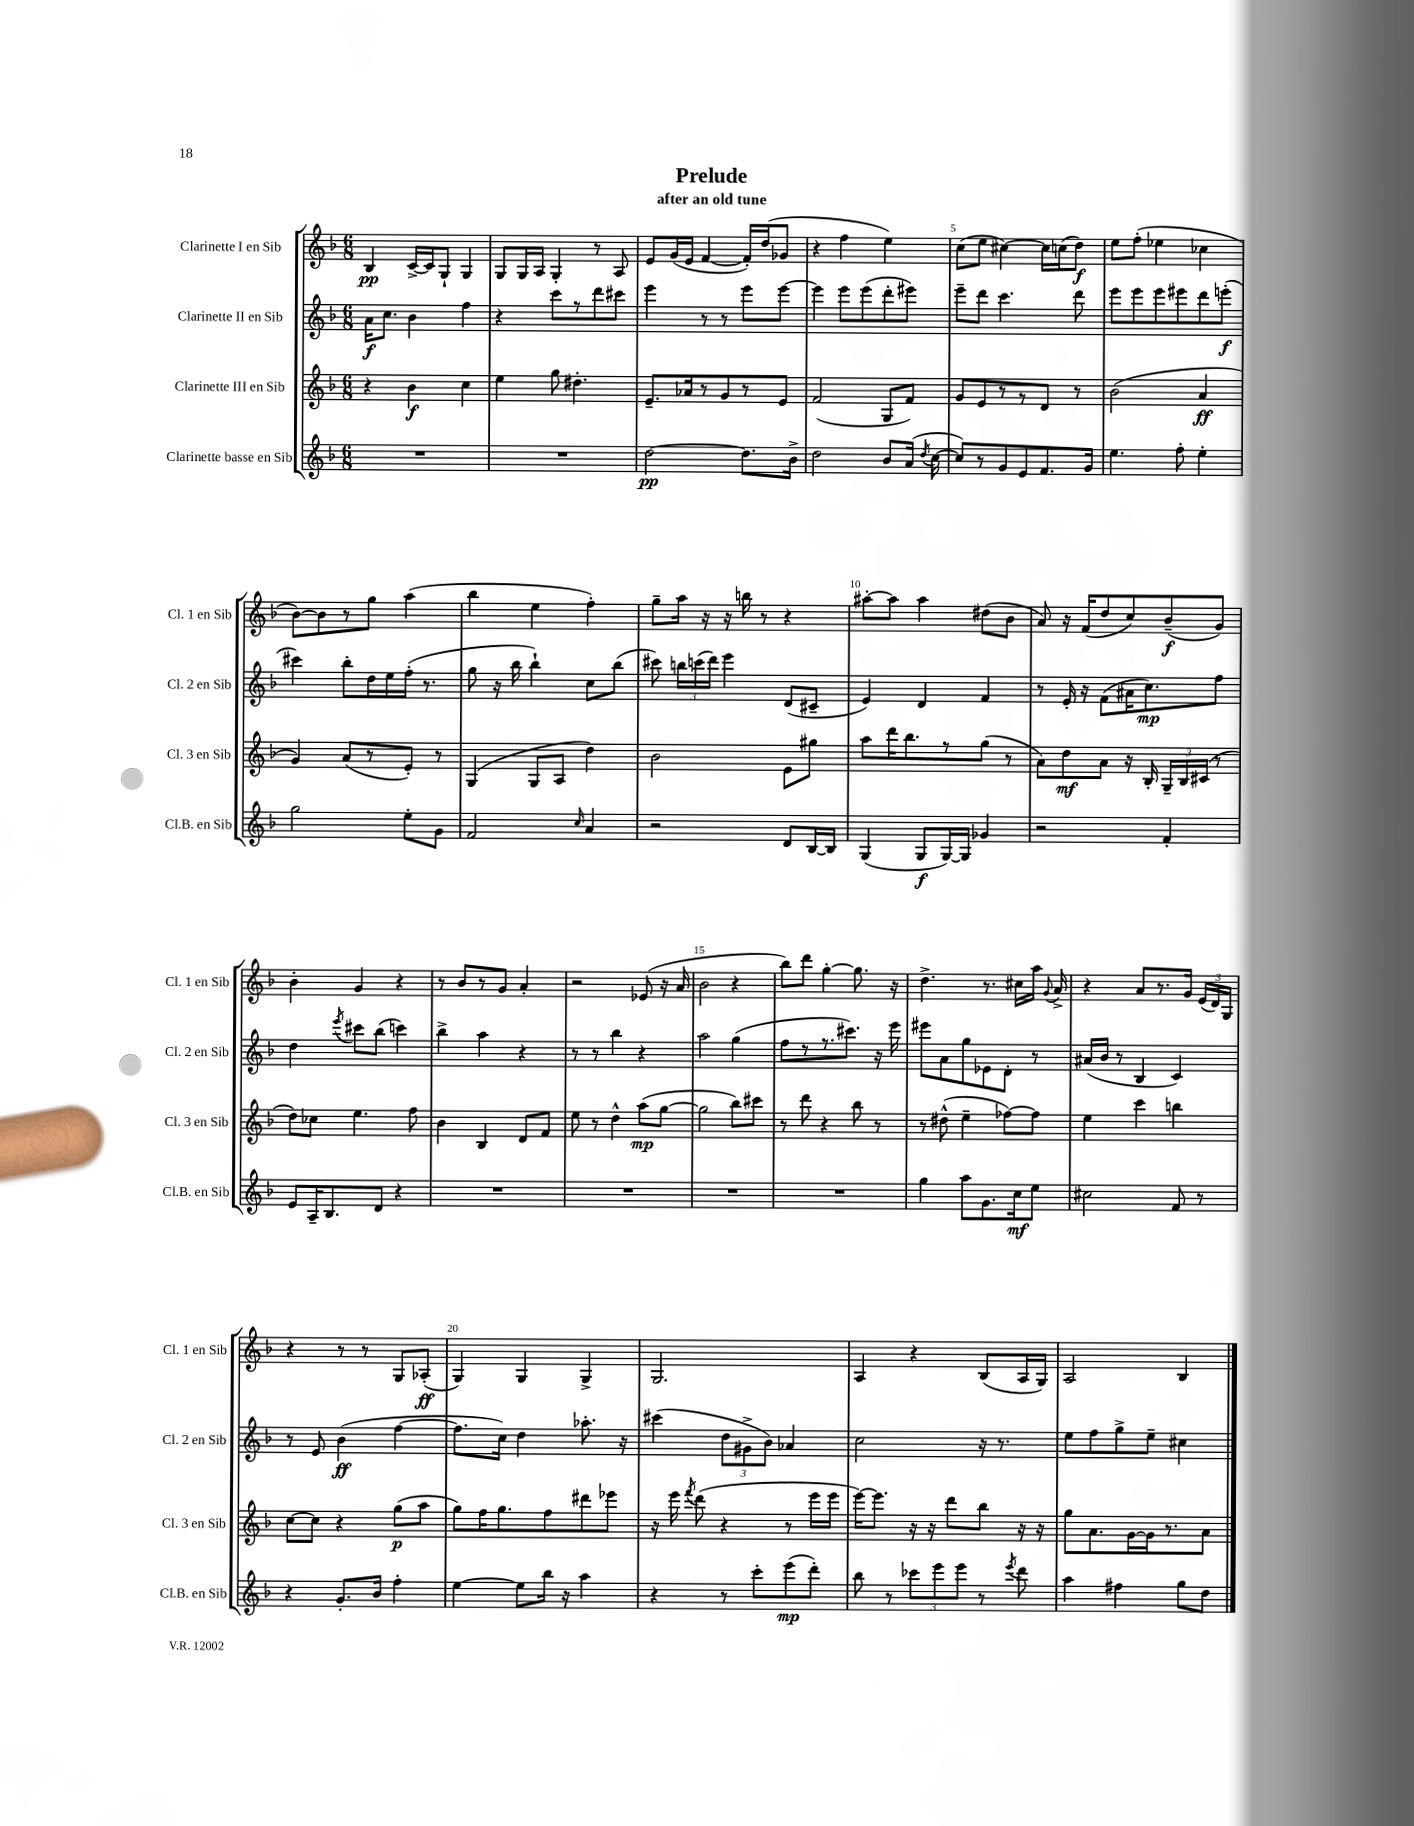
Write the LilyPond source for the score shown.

\header { title = "Prelude" subtitle = "after an old tune" }
<<
\new StaffGroup <<
\new Staff = "s0" \with { instrumentName = "Clarinette I en Sib" shortInstrumentName = "Cl. 1 en Sib" } {
    \clef treble \key f \major \numericTimeSignature \time 6/8
    \autoBeamOff bes4\pp c'16[~-> c'16 g8]-! g4 |
    g8[ g16 a16] g4-. r8 a8 |
    e'8[ g'16( e'16] f'4~ f'16[-.) d''16( ges'8] |
    r4 f''4 e''4) |
    c''8[( e''8] cis''4~) cis''16[ c''16( d''8]\f) |
    e''8[ f''8]-.( ees''4 ces''4 |
    bes'8[~) bes'8 r8 g''8] a''4( |
    bes''4 e''4 f''4-.) |
    g''8[-- a''16] r16 r16 b''16 r8 r4 |
    ais''8[~-. ais''8] ais''4 dis''8[( bes'8] |
    a'8) r16 f'16[( d''8 c''8) bes'8--\f( g'8]) |
    bes'4-. g'4 r4 |
    r8 bes'8[ r8 g'8] a'4-. |
    r2 ees'8( r16 a'16 |
    bes'2 r4 |
    bes''8[) d'''8] g''4~-. g''8. r16 |
    d''4.-> r8. cis''16[ a''16] \appoggiatura { g'8 } a'16-> |
    r4 a'8[ r8. g'16] \tuplet 3/2 { e'16[( d'16) g16] } |
    r4 r8 r8 g8[ aes8]-.\ff( |
    g4) g4 g4-> |
    g2. |
    a4 r4 bes8[( a16 g16]) |
    a2 bes4 \bar "|." |
}
\new Staff = "s1" \with { instrumentName = "Clarinette II en Sib" shortInstrumentName = "Cl. 2 en Sib" } {
    \clef treble \key f \major \numericTimeSignature \time 6/8
    \autoBeamOff a'16[\f c''8.] bes'4 f''4 |
    r4 c'''8[ r8 d'''8 cis'''8] |
    e'''4 r8 r8 e'''8[ e'''8]~ |
    e'''4 e'''8[ e'''8( d'''8-. eis'''8]) |
    e'''8[-- d'''8] c'''4. d'''8 |
    e'''8[ e'''8 e'''8 eis'''8 d'''8 e'''8]-.\f( |
    cis'''4) bes''8[-. d''16 e''16 f''16]-.( r8. |
    g''8 r16 bes''16 bes''4-!) c''8[ bes''8]( |
    cis'''8) \tuplet 3/2 { b''16[ c'''16( d'''16]) } e'''4 d'8[( cis'8]-- |
    e'4) d'4 f'4 |
    r8 e'16-. r16 f'8[( ais'16 c''8.\mp) f''8] |
    d''4 \acciaccatura { e'''8 } cis'''8[ bes''8]( c'''4) |
    bes''4-> a''4 r4 |
    r8 r8 bes''4 r4 |
    a''2 g''4( |
    f''8[ r8 r8. cis'''8.]) r16 e'''16 |
    eis'''8[ a'8 g''8 ees'8 d'8]-. r8 |
    ais'16[( bes'16] r8 bes4 c'4) |
    r8 e'8 bes'4\ff( f''4~ |
    f''8.[ c''16]) d''4 aes''8.-. r16 |
    cis'''4( \tuplet 3/2 { d''8[ gis'8-> bes'8]) } aes'4 |
    c''2 r16 r8. |
    e''8[ f''8 g''8-> e''8]-- cis''4 \bar "|." |
}
\new Staff = "s2" \with { instrumentName = "Clarinette III en Sib" shortInstrumentName = "Cl. 3 en Sib" } {
    \clef treble \key f \major \numericTimeSignature \time 6/8
    \autoBeamOff r4 bes'4\f c''4 |
    e''4 g''8 dis''4.-. |
    e'8.[-- aes'16 r8 g'8 r8 e'8] |
    f'2( g8[ f'8]) |
    g'8[ e'8 r8 r8 d'8] r8 |
    bes'2( a'4\ff |
    g'4) a'8[( r8 e'8]-.) r8 |
    g4( g8[ a8] d''4) |
    bes'2 e'8[ gis''8] |
    a''8[ d'''16 bes''8. r8 g''8]( r8 |
    a'8[) d''8\mf a'8] r16 bes16-. \tuplet 3/2 { g16[-- bes16 cis'16]( } r8 |
    d''8[) ces''8] e''4. f''8 |
    bes'4 bes4 d'8[ f'8] |
    e''8 r8 d''4-^ a''8[\mp( g''8]~ |
    g''2 bes''8[) cis'''8] |
    r8 d'''8 r4 bes''8 r8 |
    r8 dis''8-^( e''4-- fes''8[~) fes''8] |
    e''4 c'''4 b''4 |
    c''8[~ c''8] r4 g''8[\p( a''8] |
    g''8[) f''16 g''8. f''8 dis'''8 ees'''8] |
    r16 e'''16 \acciaccatura { f'''8 } d'''8( r4 r8 e'''16[ e'''16] |
    e'''16[~) e'''8.] r16 r16 d'''8[ bes''8] r16 r16 |
    g''8[ a'8. g'16~ g'16 r8. a'8] \bar "|." |
}
\new Staff = "s3" \with { instrumentName = "Clarinette basse en Sib" shortInstrumentName = "Cl.B. en Sib" } {
    \clef treble \key f \major \numericTimeSignature \time 6/8
    \autoBeamOff R2. |
    R2. |
    d''2~\pp d''8.[ bes'16]-> |
    d''2 bes'8[ a'16]( \acciaccatura { d''8 } c''16~ |
    c''8[) r8 g'8 e'8 f'8. g'16] |
    e''4. f''8-. e''4-. |
    g''2 e''8[-. g'8] |
    f'2 \grace { c''16 } a'4 |
    r2 d'8[ bes16~ bes16] |
    g4( g8[\f g16~) g16] ges'4 |
    r2 f'4-. |
    e'8[ a16-- bes8. d'8] r4 |
    R2. |
    R2. |
    R2. |
    R2. |
    g''4 a''8[ g'8. c''16\mf e''8] |
    cis''2 f'8 r8 |
    r4 g'8.[-. bes'16] f''4-. |
    e''4~ e''8[ bes''16] r16 a''4 |
    r4 r8 c'''8[-. e'''8\mp( d'''8]-.) |
    bes''8 r8 \tuplet 3/2 { ces'''8[ e'''8 e'''8] } r8 \acciaccatura { e'''8 } d'''8 |
    a''4 fis''4 g''8[ d''8] \bar "|." |
}
>>
>>
\layout { \context { \Score \override BarNumber.break-visibility = ##(#f #t #t) barNumberVisibility = #(every-nth-bar-number-visible 5) } }
